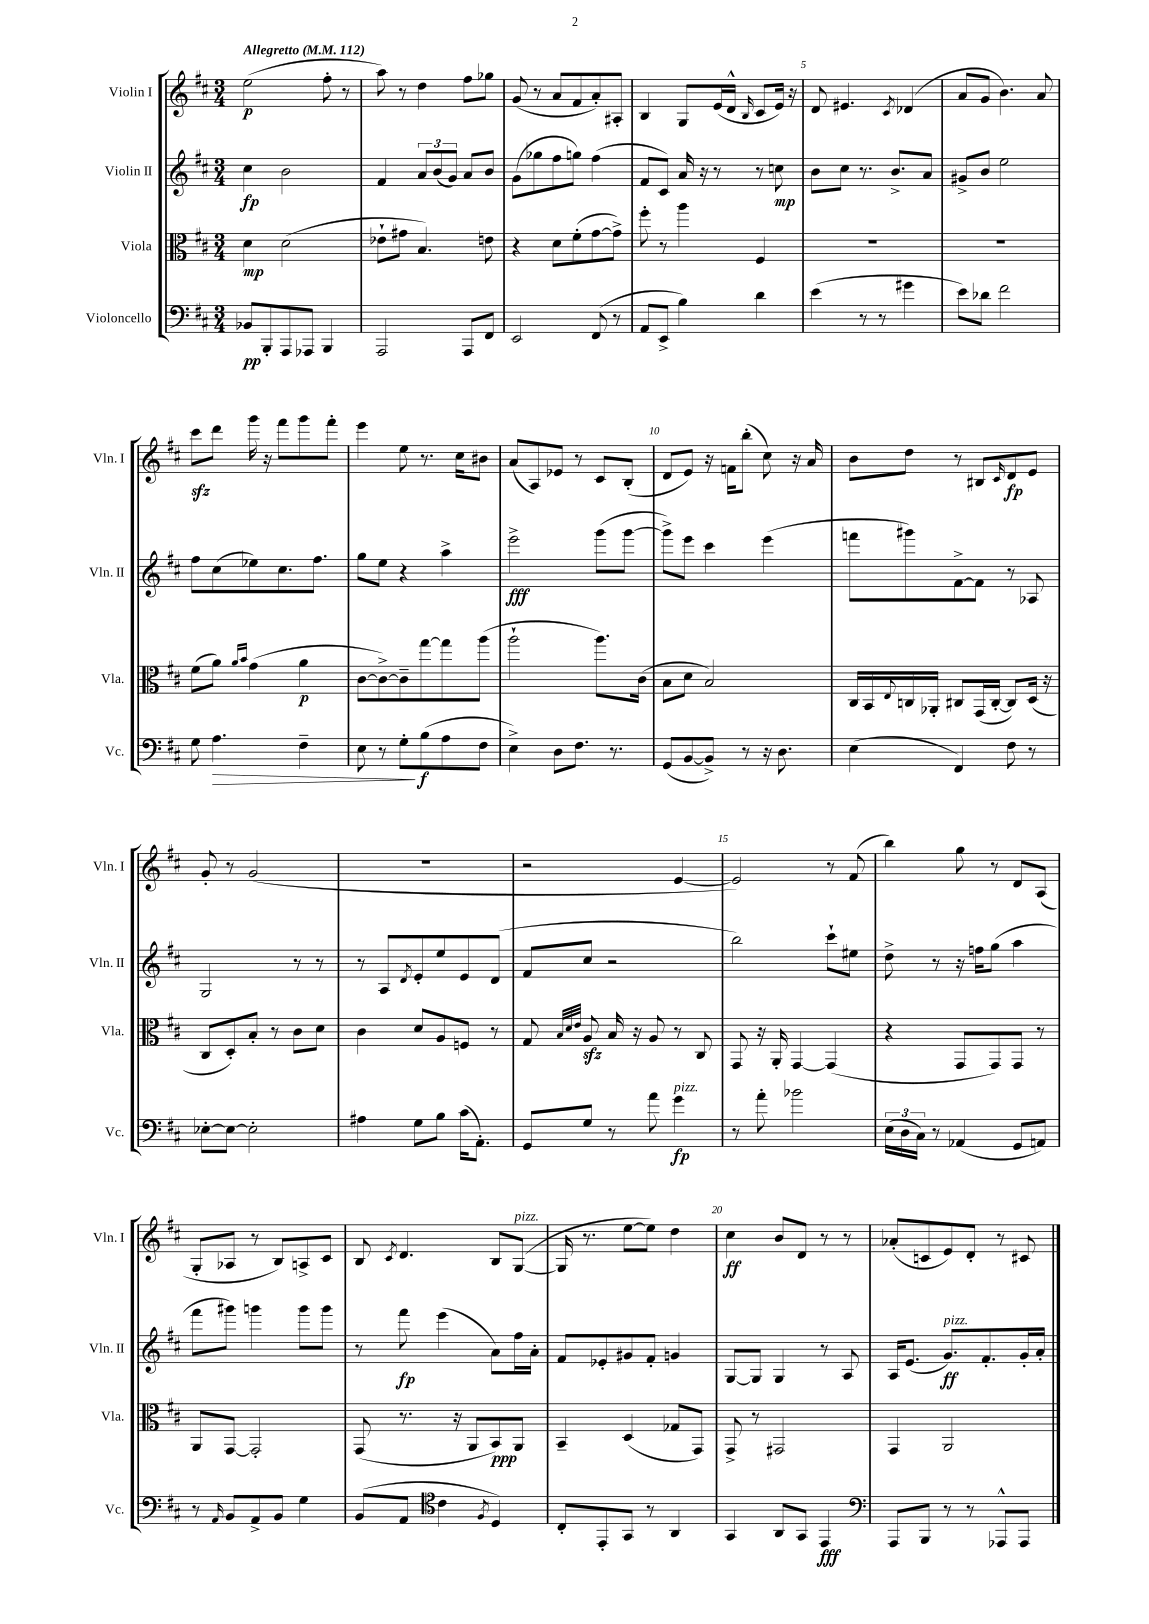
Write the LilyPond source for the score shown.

<<
\new StaffGroup <<
\new Staff = "s0" \with { instrumentName = "Violin I" shortInstrumentName = "Vln. I" } {
    \clef treble \key d \major \numericTimeSignature \time 3/4 \tempo "Allegretto" 4 = 112
    e''2\p( fis''8-. r8 |
    a''8) r8 d''4 fis''8 ges''8 |
    g'8( r8 a'8 fis'8 a'8-.) ais8-. |
    b4 g8 e'16( d'16-^ \grace { b16 } cis'8 e'16) r16 |
    d'8 eis'4. \acciaccatura { cis'8 } des'4( |
    a'8 g'8 b'4.) a'8 |
    cis'''8\sfz d'''8 g'''16 r16 fis'''8 g'''8 fis'''8-. |
    e'''4 e''8 r8. cis''16 bis'8 |
    a'8( a8) ees'8 r8 cis'8 b8-.( |
    d'8 e'8) r16 f'16 b''8-.( cis''8) r16 a'16 |
    b'8 d''8 r8 bis8 \grace { cis'16 } d'8\fp e'8 |
    g'8-. r8 g'2( |
    R2. |
    r2 e'4~ |
    e'2) r8 fis'8( |
    b''4) g''8 r8 d'8 a8( |
    g8-. aes8 r8 b8) a8-> cis'8 |
    b8 \acciaccatura { cis'8 } d'4. b8 g8~^\markup { \italic "pizz." }( |
    g16 r8. e''8~ e''8) d''4 |
    cis''4\ff b'8 d'8 r8 r8 |
    aes'8-.( c'8 e'8) d'8-. r8 cis'8 \bar "|." |
}
\new Staff = "s1" \with { instrumentName = "Violin II" shortInstrumentName = "Vln. II" } {
    \clef treble \key d \major \numericTimeSignature \time 3/4
    cis''4\fp b'2 |
    fis'4 \tuplet 3/2 { a'8 b'8( g'8) } a'8 b'8 |
    g'8( ges''8 fis''8 g''8) fis''4( |
    fis'8 cis'8) a'16 r16 r8 r8 c''8\mp |
    b'8 cis''8 r8. b'8.-> a'8 |
    gis'8-> b'8 e''2 |
    fis''8 cis''8( ees''8) cis''8. fis''8. |
    g''8 e''8 r4 a''4-> |
    e'''2->\fff g'''8( g'''8~ |
    g'''8->) e'''8 cis'''4 e'''4( |
    f'''8 gis'''8) fis'8~-> fis'8 r8 aes8 |
    g2 r8 r8 |
    r8 a8 \acciaccatura { d'8 } e'8-. e''8 e'8 d'8( |
    fis'8 cis''8 r2 |
    b''2) cis'''8-! eis''8 |
    d''8-> r8 r16 f''16 g''8( a''4 |
    fis'''8 gis'''8) g'''4 g'''8 g'''8 |
    r8 fis'''8\fp e'''4( a'8) fis''16 a'16-. |
    fis'8 ees'8-. gis'8 fis'8-. g'4 |
    g8~ g8 g4 r8 a8 |
    a16 e'8.( g'8.\ff^\markup { \italic "pizz." }) fis'8.-. g'16-. a'16-. \bar "|." |
}
\new Staff = "s2" \with { instrumentName = "Viola" shortInstrumentName = "Vla." } {
    \clef alto \key d \major \numericTimeSignature \time 3/4
    d'4\mp d'2( |
    ees'8-! gis'8 b4.) e'8 |
    r4 d'8 fis'8-.( g'8~ g'8->) |
    fis''8-. r8 a''4 fis4 |
    R2. |
    R2. |
    fis'8( a'8) \grace { a'16 b'16 } g'4( a'4\p |
    cis'8~ cis'8~->) cis'8-- g''8~ g''8 a''8( |
    a''2-! a''8.) cis'16( |
    b8 d'8 b2) |
    cis16 b,16 \appoggiatura { e8 } c16 aes,16-. cis8 g,16( cis16~-. cis8) d16( r16 |
    cis8 d8-.) b8-. r8 cis'8 d'8 |
    cis'4 d'8 a8 f8 r8 |
    g8 \grace { b32 d'32 e'32 } a8\sfz b16 r16 a8 r8 cis8 |
    g,8 r16 a,16-. g,4~ g,4( |
    r4 g,8 g,8) g,8 r8 |
    a,8 g,8~ g,2-. |
    g,8( r8. r16 a,8 b,8\ppp) a,8 |
    b,4-- d4( ges8 g,8) |
    g,8-> r8 gis,2 |
    g,4 a,2 \bar "|." |
}
\new Staff = "s3" \with { instrumentName = "Violoncello" shortInstrumentName = "Vc." } {
    \clef bass \key d \major \numericTimeSignature \time 3/4
    bes,8\pp b,,8-. a,,8 aes,,8 b,,4 |
    a,,2 a,,8 fis,8 |
    e,2 fis,8( r8 |
    a,8 e,8-> b4) d'4 |
    e'4( r8 r8 gis'4 |
    e'8) des'8 fis'2 |
    g8 a4.\> fis4-- |
    e8 r8 g8-.\! b8\f( a8 fis8 |
    e4->) d8 fis8. r8. |
    g,8( b,8~ b,8->) r8 r16 d8. |
    e4( fis,4) fis8 r8 |
    ees8~-. ees8~ ees2-. |
    ais4 g8 b8 cis'16( a,8.-.) |
    g,8 g8 r8 a'8 g'4\fp^\markup { \italic "pizz." } |
    r8 a'8-. bes'2 |
    \tuplet 3/2 { e16( d16 cis16) } r8 aes,4( g,8 a,8) |
    r8 \grace { a,16 } b,8 a,8-> b,8 g4 |
    b,8( a,8 \clef tenor cis'4 \acciaccatura { fis8 } d4) |
    cis8-. e,8-. g,8 r8 a,4 |
    g,4 a,8 g,8 e,4\fff |
    \clef bass a,,8 b,,8 r8 r8 aes,,8-^ aes,,8 \bar "|." |
}
>>
>>
\layout { \context { \Score \override BarNumber.break-visibility = ##(#f #t #t) barNumberVisibility = #(every-nth-bar-number-visible 5) } }
